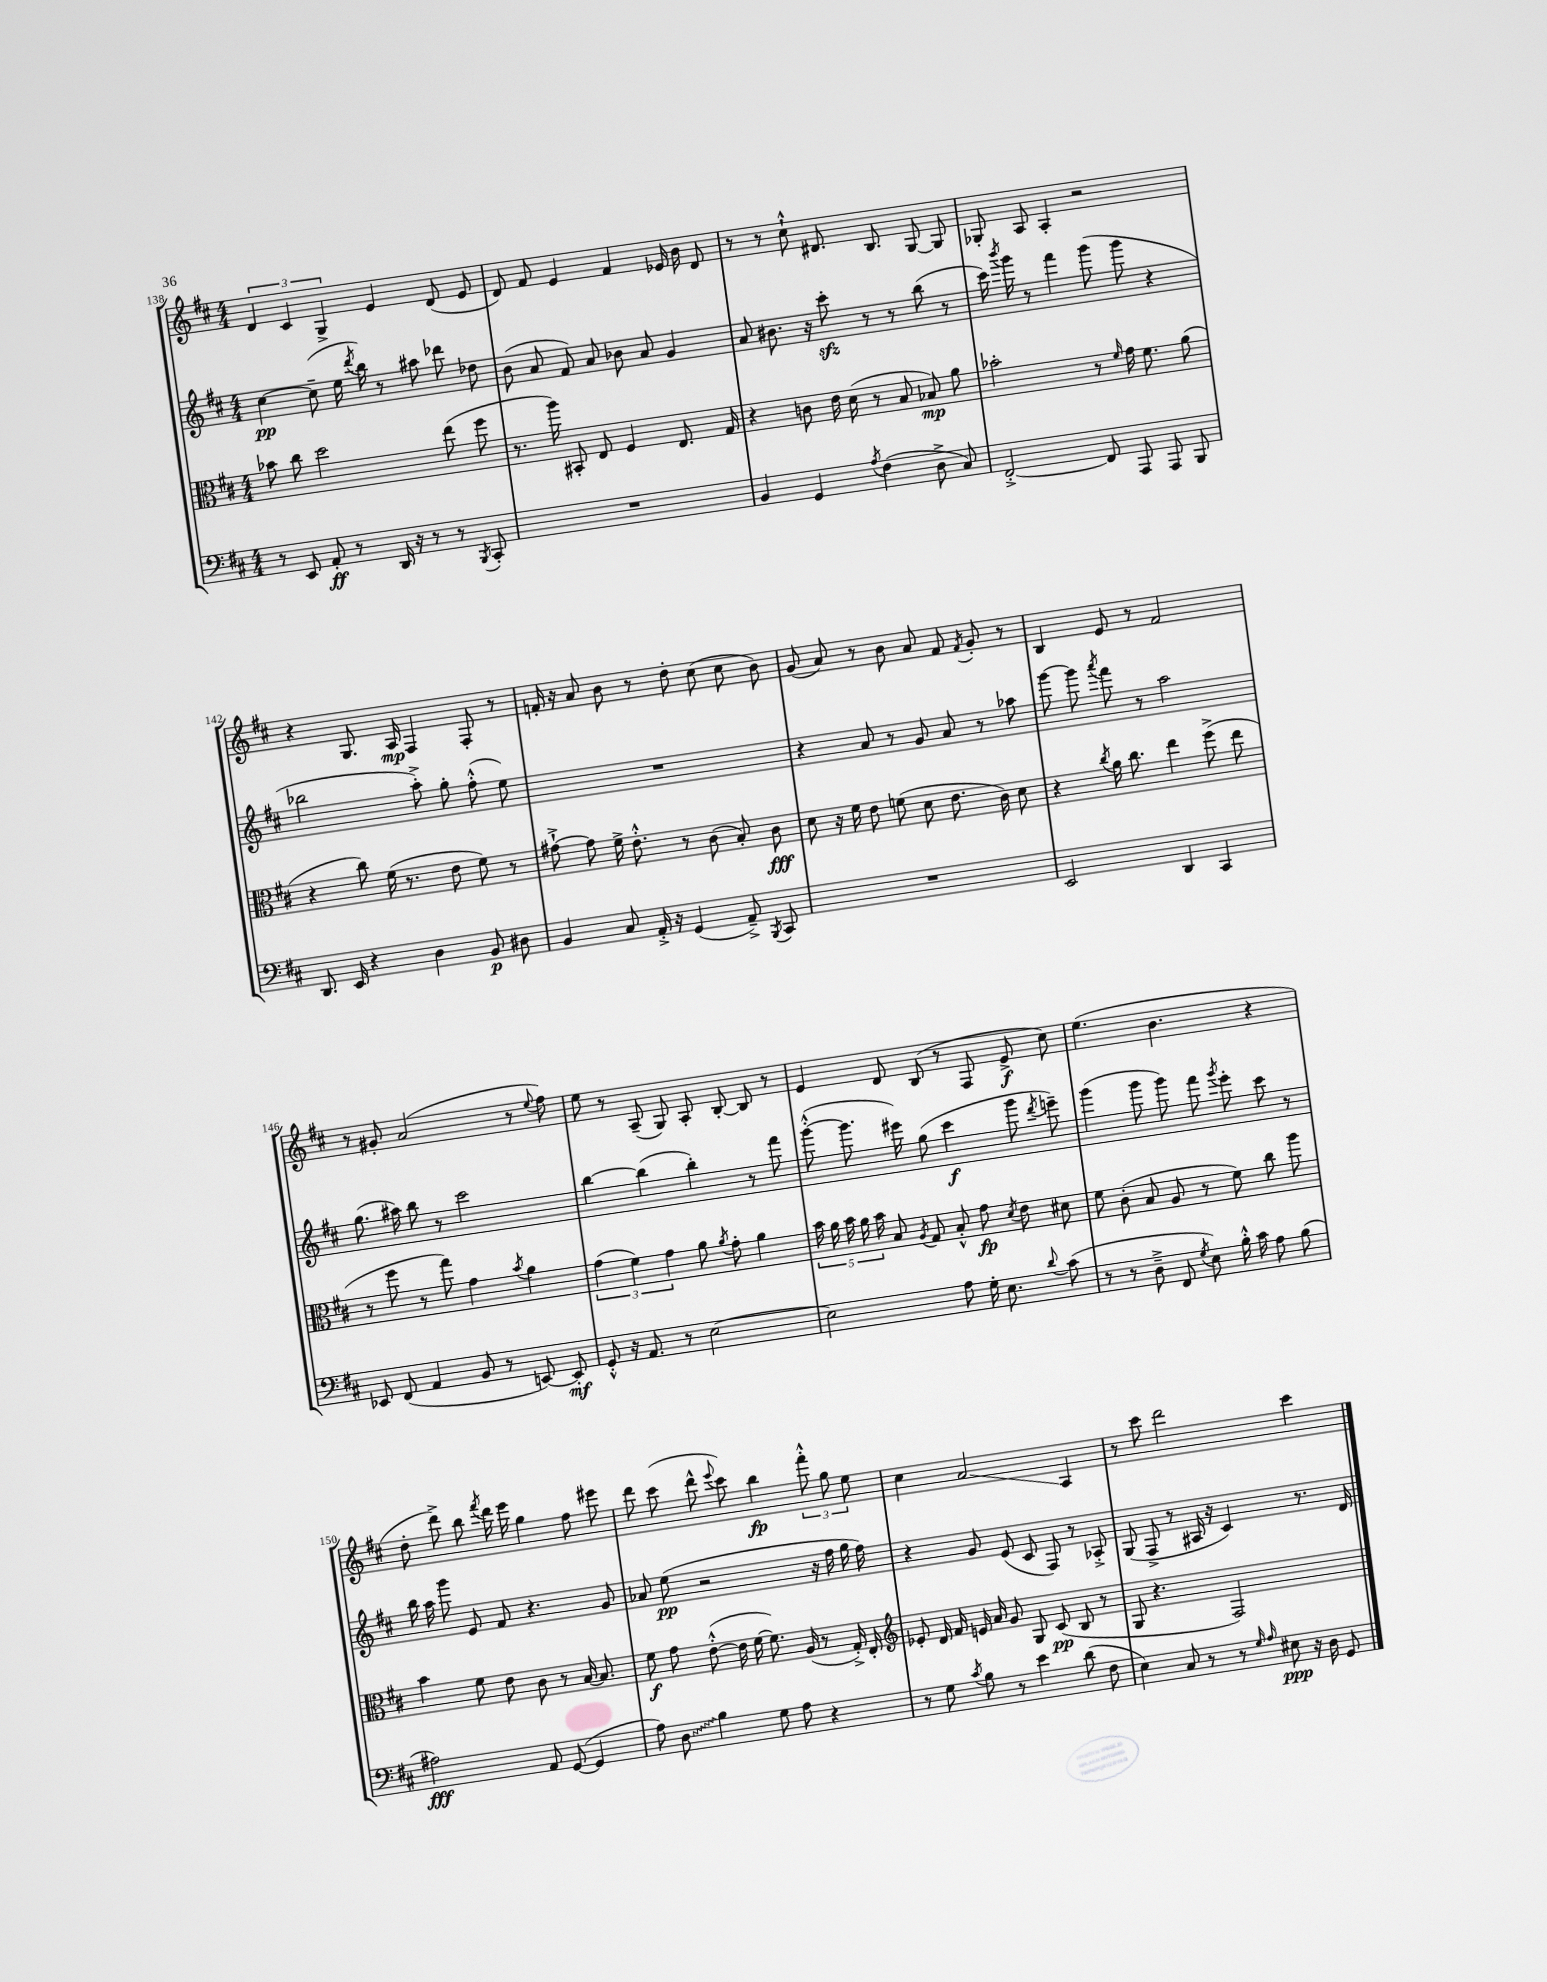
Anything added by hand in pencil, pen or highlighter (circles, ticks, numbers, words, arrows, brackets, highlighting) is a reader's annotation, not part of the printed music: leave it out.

**kern	**kern	**kern	**kern
*staff4	*staff3	*staff2	*staff1
*clefF4	*clefC3	*clefG2	*clefG2
*k[f#c#]	*k[f#c#]	*k[f#c#]	*k[f#c#]
*M4/4	*M4/4	*M4/4	*M4/4
8r	8b-\	[4cc#\	6d/
8EE/	8cc#\	.	.
.	.	.	6c#/
8AA'/	2dd\	(8cc#~\]	.
.	.	.	6G^/
8r	.	16ee\	.
.	.	8qddd/	.
.	.	16bb\)	.
16DD/	.	8r	4e/
16r	.	.	.
8r	.	8aa#\	.
8r	(8ee\	8ddd-\	(8d/
8qBBB/	.	.	.
8CC#'/	8ff#\	8dd-\	8e/
=	=	=	=
1r	8.r	(8b\	8d/)
.	.	8a/	8f#/
.	16aa\)	.	.
.	8BB#'/	8f#/)	4e/
.	8E/	8a/	.
.	4F#/	8b-\	4f#/
.	.	8a/	.
.	8.E/	4g/	16e-/
.	.	.	16b\
.	.	.	8d/
.	16G/	.	.
=	=	=	=
4BB/	4r	8a/	8r
.	.	8.b#\	8r
4GG/	8c\	.	8cc#`^^\
.	.	16r	.
.	16e\	8ccc#'\	8.d#/
.	(16d\	.	.
8qA/	.	.	.
(4F#\	8r	8r	.
.	.	.	8.B/
.	8B/	8r	.
8D^\	8B-/)	(8bb\	[8G/
8C#/)	8a\	8r	8G/]
=	=	=	=
[2FF#'^/	2b-'\	16ccc#\)	8G-'/
.	.	8qbbb/	.
.	.	16ggg\	.
.	.	8r	8A/
.	.	4fff#\	4A'/
8FF#/]	8r	(8ggg\	2r
.	16qqf#/	.	.
8AAA/	16g\	8ggg\	.
.	8.f#\	.	.
8AAA/	.	4r	.
8BBB/	(8a\	.	.
=	=	=	=
8.DD/	4r	2bb-\	4r
16EE/	.	.	.
4r	8cc#\)	.	8.G/
.	(16f#\	.	.
.	8.r	.	16A/
4D\	.	8aa'^\)	4F#/
.	8e\	8gg'\	.
8BB/	8f#\)	(8ff#'^^\	8F#'/
8D#\	8r	8ee\)	8r
=	=	=	=
4BB/	[8g#`^\	1r	16f'/
.	.	.	16r
.	8g#\]	.	8a/
8C#/	16f#^\	.	8b\
.	8.e'^^\	.	.
16AA'^/	.	.	8r
16r	.	.	.
(4GG/	8r	.	8dd'\
.	(8c#\	.	(8cc#\
8AA~^/)	8B'/)	.	8cc#\
8qBBB/	.	.	.
8CC#/	8c#\	.	8b\)
=	=	=	=
1r	8d\	4r	(8g/
.	16r	.	8a/)
.	16f#\	.	.
.	8e\	8a/	8r
.	(8f\	8r	8b\
.	8d\	8g/	8a/
.	8.e\	8a/	8f#/
.	.	.	8qf#/
.	.	8r	8g'/
.	16c#\)	.	.
.	8d\	8aa-\	8r
=	=	=	=
2EE/	4r	[8ggg\	4B/
.	.	8ggg\]	.
.	8qcc#/	8qaaa/	.
.	16a\	8fff#\	8e/
.	8.cc#\	.	.
.	.	8r	8r
4DD/	4ee\	2aa\	2f#/
4CC#/	(8ff#^\	.	.
.	8ee\	.	.
=	=	=	=
8EE-/	8r	(8.gg\	8r
(8FF#/	8ff#\	.	8g#'/
.	.	16aa#\)	.
4AA/	8r	8bb\	(2a/
.	8gg\)	8r	.
8BB/	4g\	2ccc#\	.
8r	.	.	.
.	8qb/	.	.
[8EE/)	4a\	.	8r
.	.	.	8qqee/
8EE'/]	.	.	8ff#\)
=	=	=	=
8GG'^^/	(6g\	[4bb\	8ee\
16r	.	.	8r
.	6f#\)	.	.
8.AA/	.	.	.
.	.	(4bb\]	(8A~/
.	6g\	.	.
8r	.	.	8G/)
[2E\	8a\	4bb'\)	8A'/
.	8qa/	.	.
.	8g'\	.	[8B'/
.	4a\	8r	8B/]
.	.	8fff#\	8r
=	=	=	=
2E\]	20b\	([8ggg'^^\	4e/
.	20a\	.	.
.	20b\	.	.
.	.	8.ggg\]	.
.	20a\	.	.
.	20b\	.	.
.	8B/	.	8d/
.	.	16eee#\)	.
.	8qA/	.	.
.	8G/	(8gg\	(8B/
8A\	8B'^^/	4ccc#\	8r
16G'\	8g\	.	8F#/
8.E\	.	.	.
.	8qd/	.	.
.	8e\	8ggg\	8e^/
8qqd/	.	8qddd/	.
(8c#\	8d#\	8eee~\)	8cc#\)
=	=	=	=
8r	8f#\	(4ggg\	(4.ee\
8r	(8c#'\	.	.
8D~^\	8B/	8ggg\	.
8FF#/	8A/	8ggg\)	4.b\
8qG/	.	.	.
8E\)	8r	8fff#\	.
.	.	8qggg/	.
16B'^^\	8f#\)	8eee'\	.
16c#\	.	.	.
8A\	8cc#\	8ccc#\	4r
(8B\	8aa\	8r	.
=	=	=	=
2A#\)	4b\	16bb\	8dd'\
.	.	16aa\	.
.	.	8ggg\	8ddd^\)
.	8f#\	8e/	8bb\
.	.	.	8qfff#/
.	8e\	8f#/	16ddd\
.	.	.	16eee\
8AA/	8c#\	4.r	4gg\
([8GG/	8r	.	.
4GG/]	[16B/	.	8ff#\
.	8.B/]	.	.
.	.	8g/	8eee#\
=	=	=	=
8A\)	8f#\	8a-/	8ddd\
8D\	8g\	(8ee\	(8ccc#\
4B\	([8e'^^\	2r	8ddd^^\
.	.	.	8qqeee/
.	16e\]	.	8ccc#\)
.	[16f#\	.	.
8G\	8.f#\])	.	4bb\
8A\	.	.	.
.	(16A/	.	.
4r	8r	16r	12fff#'^^\
.	.	16ff#\	.
.	.	.	12gg\
.	16G'^/)	16gg\	.
.	.	.	12ee\
.	16E'/	16ff#\)	.
=	=	=	=
*	*clefG2	*	*
8r	8e-'/	4r	4cc#\
8G\	16d/	.	.
.	16f#/	.	.
8qc#/	.	.	.
8B\	16e/	8g/	2a/
.	16a/	.	.
8r	8g/	(8e/	.
4e\	8G/	8c#/	.
.	(8c#/	8F#/)	.
(8d\	8B/	8r	4A/
8F#\	8r	8A-'^/	.
=	=	=	=
4E\)	8G/	(8G/	8r
.	4.r	8F#^/	8ccc#\
8C#/	.	8r	2ddd\
8r	.	16A#/	.
.	.	16r	.
8r	2F#/)	4c#/)	.
16qqG/	.	.	.
16qqA/	.	.	.
8E#\	.	.	.
16r	.	8.r	4ccc#\
16D\	.	.	.
8GG/	.	.	.
.	.	16d/	.
==	==	==	==
*-	*-	*-	*-
